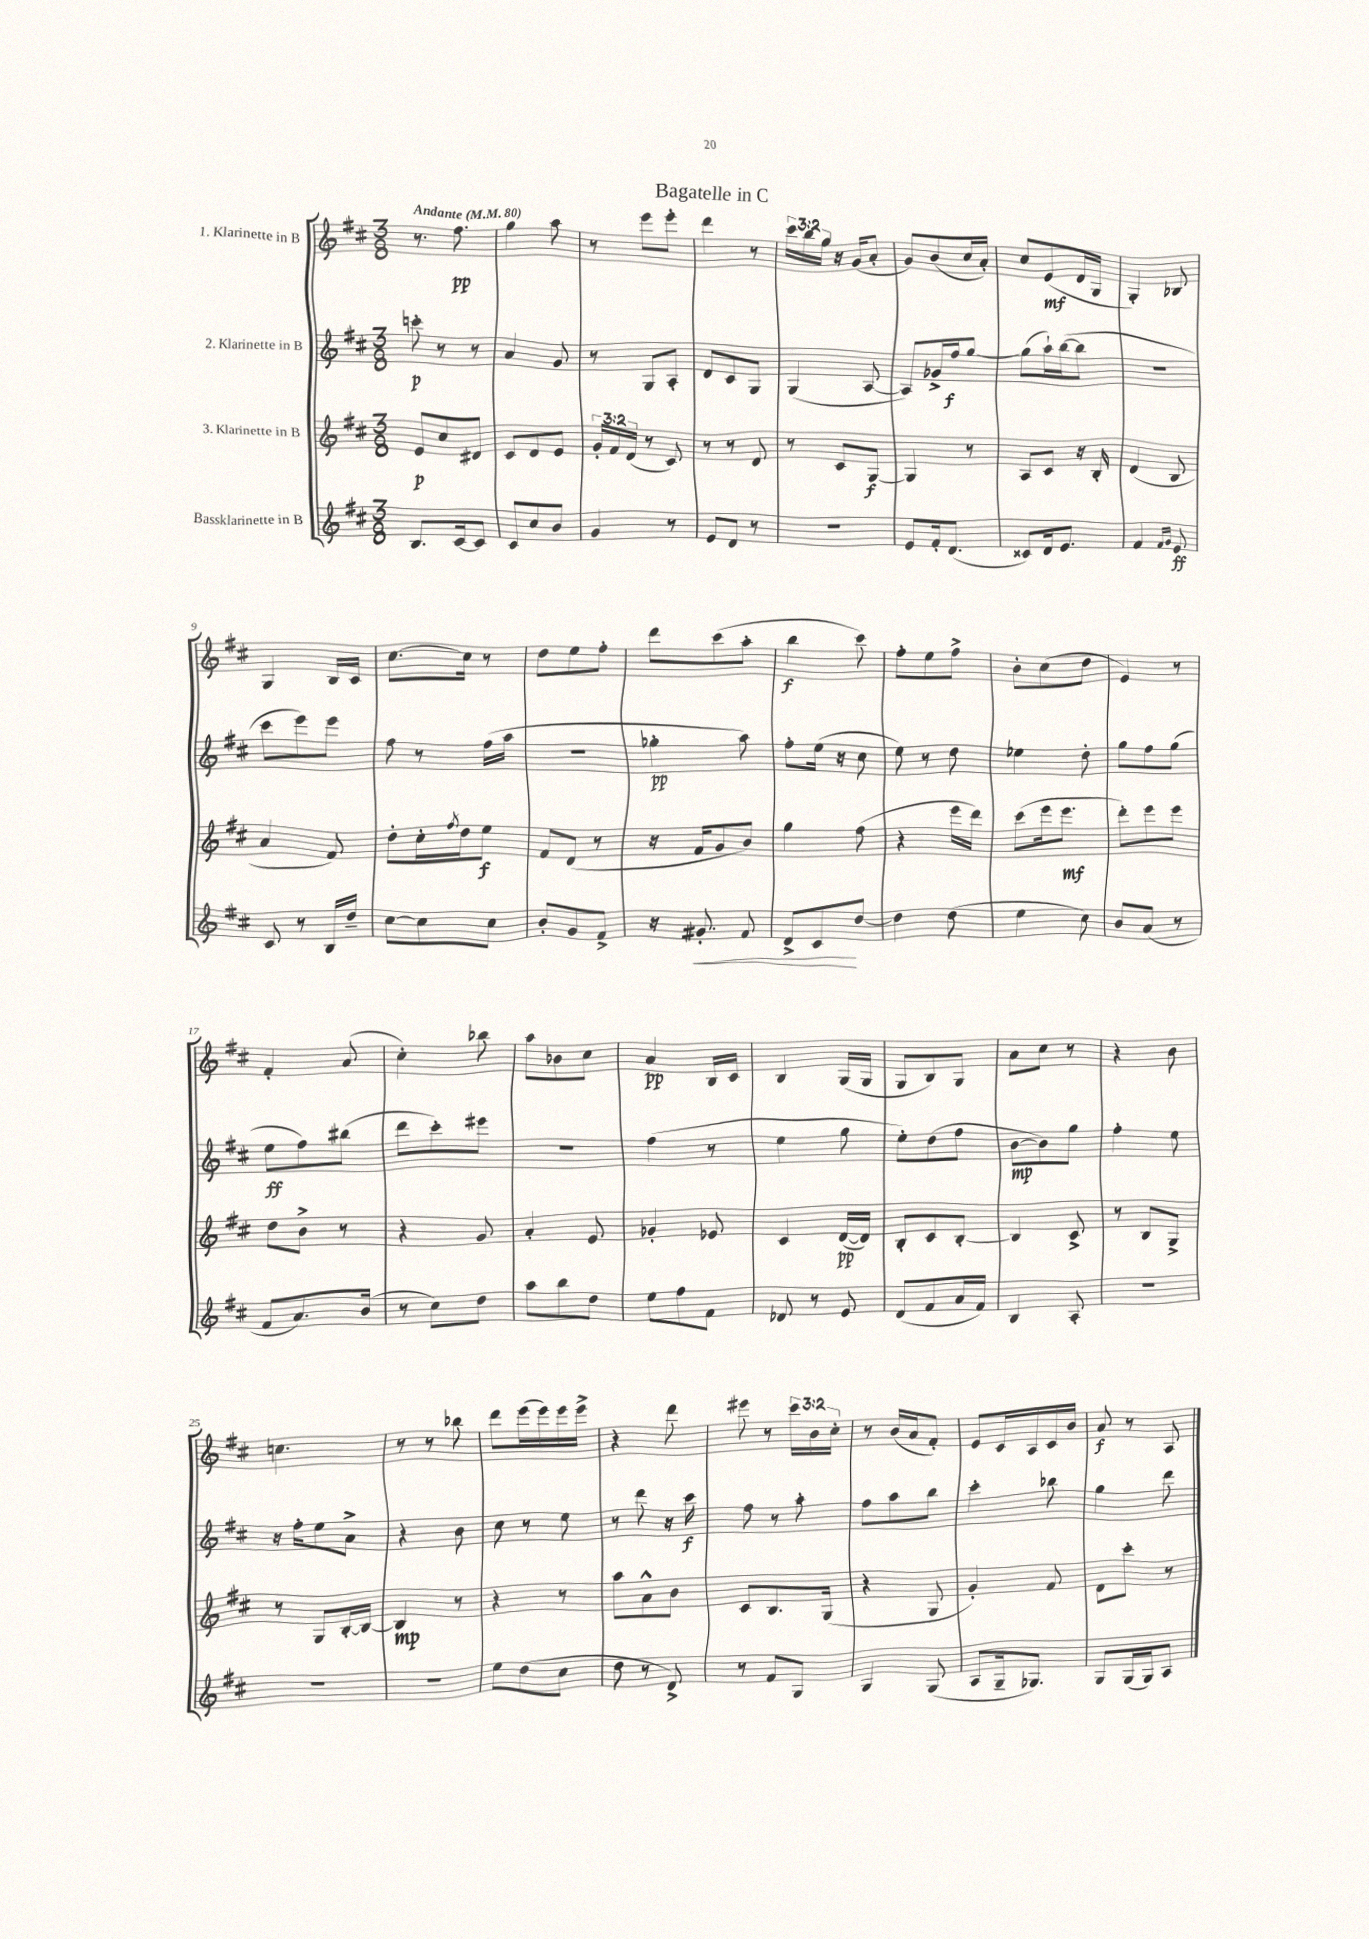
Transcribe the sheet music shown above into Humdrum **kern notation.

**kern	**kern	**kern	**kern
*staff4	*staff3	*staff2	*staff1
*clefG2	*clefG2	*clefG2	*clefG2
*k[f#c#]	*k[f#c#]	*k[f#c#]	*k[f#c#]
*M3/8	*M3/8	*M3/8	*M3/8
*MM80	*MM80	*MM80	*MM80
8.B	8e	8ccc'	8.r
.	8cc#	8r	.
[16c#	.	.	8.ff#
8c#]	8d#	8r	.
=	=	=	=
8c#	8c#	4a	4gg
8cc#	8d	.	.
8b	8e	8g	8aa
=	=	=	=
4g	24g'	8r	8r
.	24f#	.	.
.	(24d	.	.
.	8r	8G	8eee
8r	8c#)	8A'	8eee'
=	=	=	=
8e	8r	8d	4ddd
8d	8r	8c#	.
8r	8d	8G	8r
=	=	=	=
4.r	8r	(4G	24ccc#
.	.	.	24bb
.	.	.	24gg
.	8c#	.	16r
.	.	.	(16g
.	[8G	[8A	8a'
=	=	=	=
8e	4G]	8A])	8g)
16f#'	.	16g-^	(8b
(8.d	.	16ff#	.
.	8r	[8gg	16cc#
.	.	.	16a')
=	=	=	=
8c##)	8A	(8gg]	8cc#
16d	8c#	16aa`)	(8e
8.e	.	([16bb	.
.	16r	8bb]	16d
.	16B'	.	16G
=	=	=	=
4f#	(4d	4.r	4G')
16qqf#	.	.	.
16qqg	.	.	.
8e	8B	.	8B-
=	=	=	=
8c#	4a	8ccc#	4G
8r	.	8eee)	.
16B	8f#)	8eee	16B
16dd~	.	.	16c#
=	=	=	=
[8cc#	8dd'	8ff#	[8.cc#
8cc#]	16cc#'	8r	.
.	8qff#	.	.
.	16dd	.	16cc#]
8cc#	8ee	(16ff#	8r
.	.	16aa	.
=	=	=	=
8b'	8f#	4.r	8dd
8g	(8d	.	8ee
8f#^	8r	.	8ff#'
=	=	=	=
16r	16r	4gg-'	8ddd
8.g#'	16f#	.	.
.	8g	.	(8ccc#
8f#	8b)	8aa)	8aa'
=	=	=	=
8d^	4gg	8ff#'	4bb
8c#	.	(16ee	.
.	.	16r	.
[8dd	(8ff#	8cc#	8ccc#)
=	=	=	=
4dd]	4r	8ee)	8ff#'
.	.	8r	8ee
(8dd	16eee	8dd	8ff#^
.	16ddd)	.	.
=	=	=	=
4ee	(8ccc#	4ee-	8b'
.	16eee	.	(8cc#
.	8.eee	.	.
8cc#)	.	8dd'	8dd
=	=	=	=
8b	8ddd')	8gg	4e)
(8a	8eee	8ff#	.
8r	8eee	(8gg	8r
=	=	=	=
8f#	8dd	8ee	4f#'
8.a)	8b^	8ff#)	.
.	8r	(8bb#	(8a
(16b	.	.	.
=	=	=	=
8r	4r	8ddd	4cc#')
8cc#)	.	8ccc#')	.
8dd	8g	8eee#	8bb-
=	=	=	=
8aa	4a'	4.r	8aa
8bb	.	.	8b-
8dd	8e	.	8cc#
=	=	=	=
8ee	4g-'	(4ff#	4a
8ff#	.	.	.
8f#	8e-	8r	16B
.	.	.	16c#
=	=	=	=
8d-	4c#	4ee	4B
8r	.	.	.
8e	([16d	8gg	(16G
.	16d])	.	16G
=	=	=	=
(8d	8B'	8ee')	8G
8f#	8c#	(8dd	8B)
16a	[8B'	8ff#	8G
16f#)	.	.	.
=	=	=	=
4B	4B]	[8b	8a
.	.	8b])	8cc#
8A'	8c#^	8gg	8r
=	=	=	=
4.r	8r	4ff#'	4r
.	8B	.	.
.	8G^	8ee	8b
=	=	=	=
4.r	8r	16r	4.cc
.	.	16ff#'	.
.	8G	8ee	.
.	[16B'	8a^	.
.	16B_	.	.
=	=	=	=
4.r	4B]	4r	8r
.	.	.	8r
.	8r	8b	8bb-
=	=	=	=
8ee	4r	8cc#	8ddd
(8dd	.	8r	(16eee
.	.	.	16eee)
8cc#	8r	8ee	16eee
.	.	.	16eee^
=	=	=	=
8dd	8aa	8r	4r
8r	8a^^	8ddd	.
8d^)	8b	16r	8ddd
.	.	16ccc#	.
=	=	=	=
8r	8c#	8ff#	8eee#
8f#	8.B	8r	8r
8G	.	8aa'	24ccc#
.	.	.	24b
.	(16G	.	.
.	.	.	24cc#'
=	=	=	=
4G	4r	8ff#	8r
.	.	8aa	(16b
.	.	.	16a
(8G	8G	8bb	8f#')
=	=	=	=
8A	4g')	4ccc#'	8e
16G~	.	.	16c#
8.G-)	.	.	16A
.	8f#	8bb-	16c#
.	.	.	16b
=	=	=	=
8G	8d	4gg	8a
(16G	8ccc#'	.	8r
16G)	.	.	.
8A	8r	8ddd	8A
==	==	==	==
*-	*-	*-	*-
